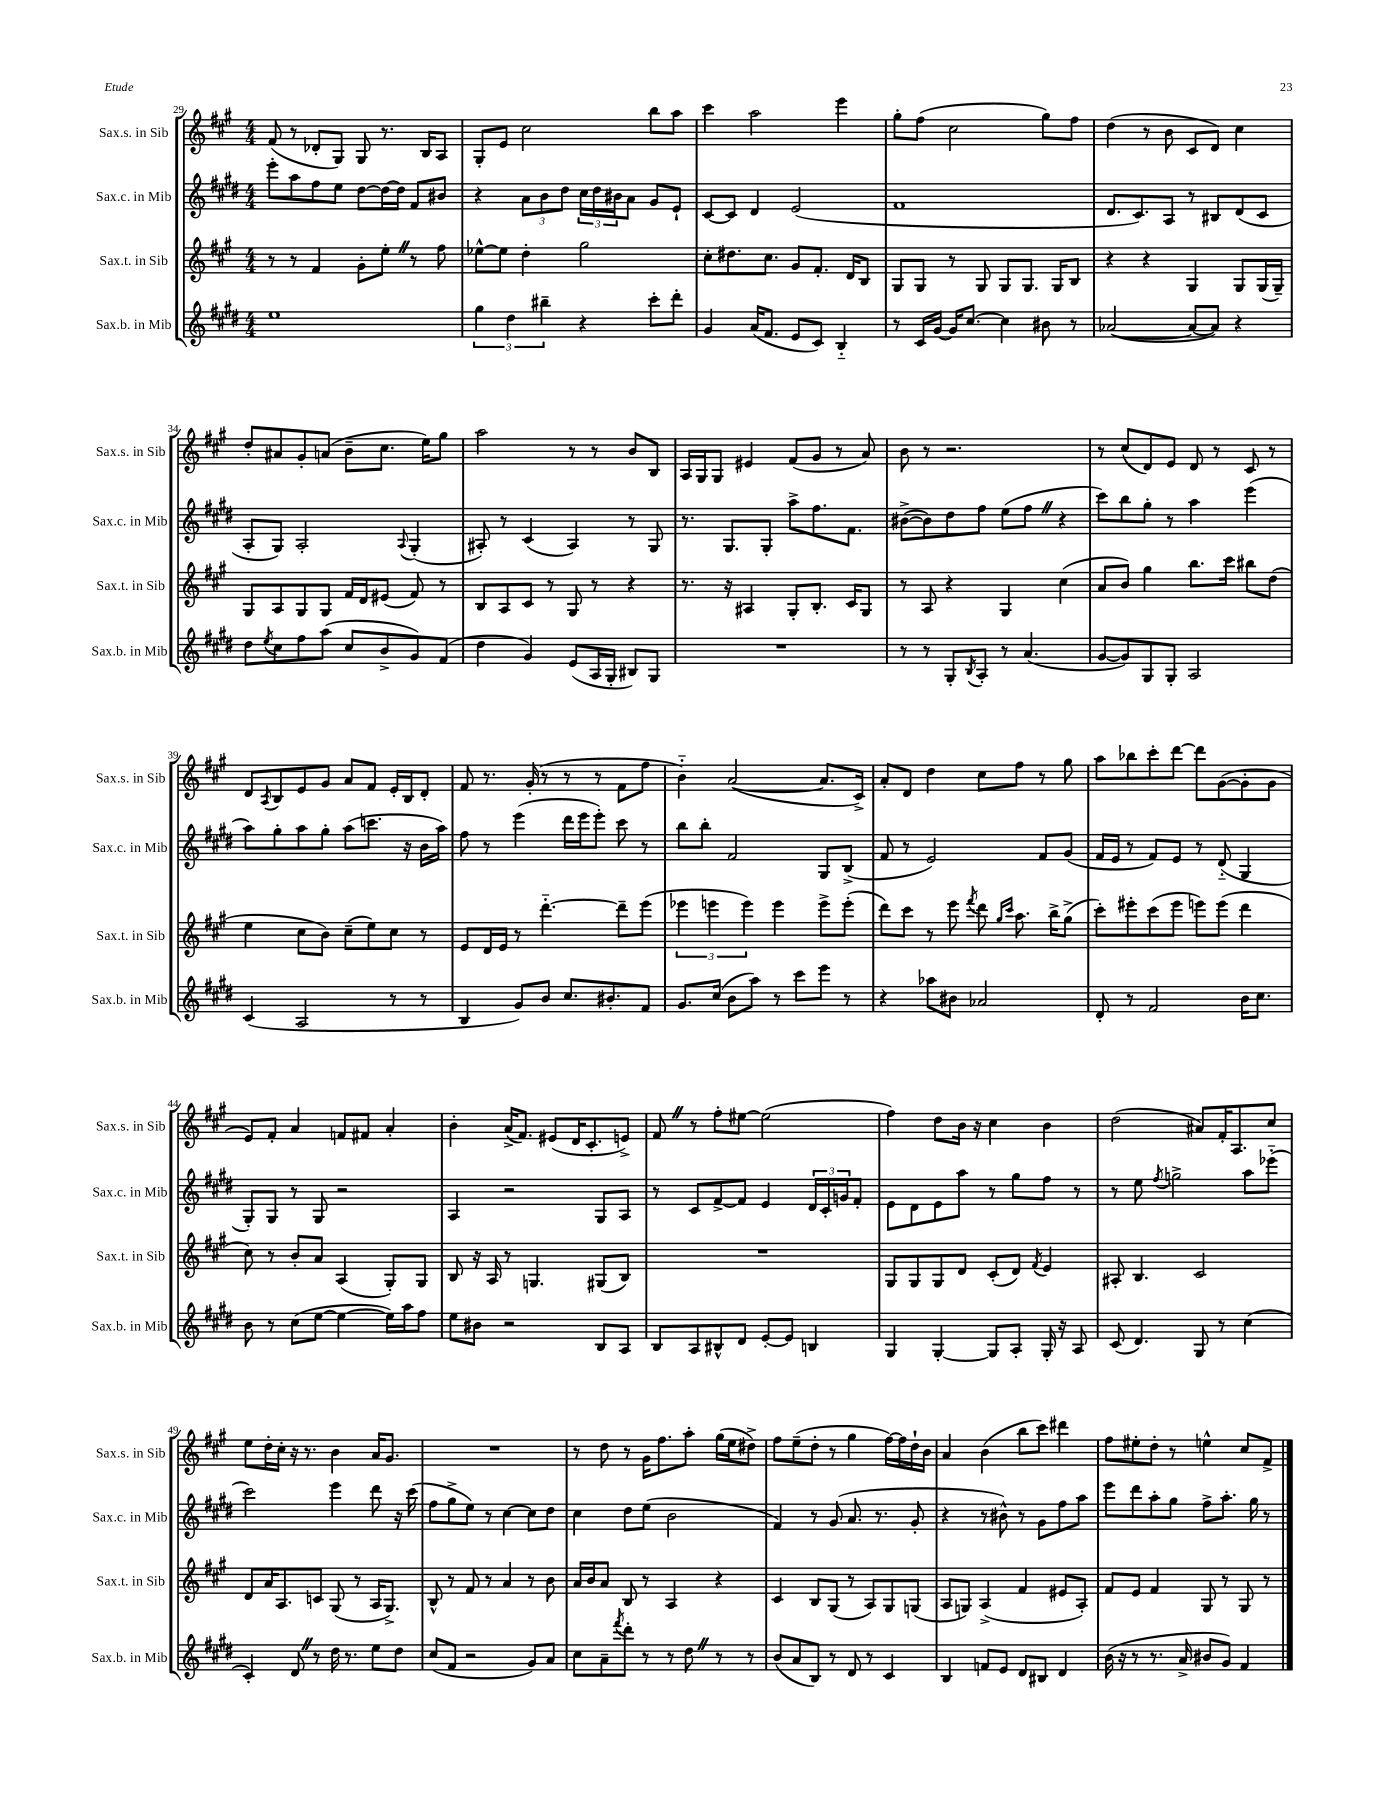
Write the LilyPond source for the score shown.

<<
\new StaffGroup <<
\new Staff = "s0" \with { instrumentName = "Sax.s. in Sib" shortInstrumentName = "Sax.s. in Sib" } {
    \clef treble \key a \major \numericTimeSignature \time 4/4
    fis'8( r8 des'8-. gis8) gis8 r8. b16 a8 |
    gis8-. e'8 cis''2 b''8 a''8 |
    cis'''4 a''2 e'''4 |
    gis''8-. fis''8( cis''2 gis''8) fis''8 |
    d''4( r8 b'8 cis'8 d'8) cis''4 |
    d''8-. ais'8 gis'8-. a'8( b'8-- cis''8. e''16) gis''8 |
    a''2 r8 r8 b'8 b8 |
    a16 gis16 gis8 eis'4 fis'8( gis'8 r8 a'8) |
    b'8 r8 r2. |
    r8 cis''8( d'8) e'8 d'8 r8 cis'8 r8 |
    d'8 \acciaccatura { a8 } b8 e'8 gis'8 a'8 fis'8 e'16-. b16 d'8-. |
    fis'8 r8. gis'16-.( r8 r8 r8 fis'8 fis''8 |
    b'4-_) a'2~( a'8. cis'16->) |
    a'8-. d'8 d''4 cis''8 fis''8 r8 gis''8 |
    a''8 bes''8 cis'''8-. d'''8~ d'''8 gis'8~( gis'8-. gis'8 |
    e'8) fis'8-. a'4 f'8 fis'8 a'4-. |
    b'4-. a'16->( fis'8.) eis'8( d'16 cis'8.-. e'8->) |
    fis'8 \once \override BreathingSign.text = \markup { \musicglyph "scripts.caesura.straight" } \breathe r8 fis''8-. eis''8~ eis''2( |
    fis''4) d''8 b'16 r16 cis''4 b'4 |
    d''2( ais'8) fis'16-. a8. cis''8 |
    e''8 d''16-. cis''16-. r16 r8. b'4 a'16 gis'8. |
    R1 |
    r8 d''8 r8 gis'16 fis''8. a''8-. gis''16( e''16 dis''8->) |
    fis''8 e''8--( d''8-. r8 gis''4 fis''16~) fis''16 d''16-! b'16 |
    a'4 b'4( b''8 cis'''8) dis'''4 |
    fis''8 eis''8-. d''8-. r8 e''4-^ cis''8 fis'8-> \bar "|." |
}
\new Staff = "s1" \with { instrumentName = "Sax.c. in Mib" shortInstrumentName = "Sax.c. in Mib" } {
    \clef treble \key e \major \numericTimeSignature \time 4/4
    e'''8-. a''8 fis''8 e''8 dis''8~ dis''16~ dis''16 fis'8 bis'8 |
    r4 \tuplet 3/2 { a'8 b'8 dis''8 } \tuplet 3/2 { cis''16 dis''16 bis'16 } a'8 gis'8 e'8-! |
    cis'8~ cis'8 dis'4 e'2( |
    fis'1 |
    dis'8. cis'8.) a8 r8 bis8 dis'8( cis'8 |
    a8-. gis8) a2-. \appoggiatura { a8 } gis4-.( |
    ais8-.) r8 cis'4( ais4) r8 gis8 |
    r8. gis8. gis8-. a''8-> fis''8. fis'8. |
    bis'8~->( bis'8) dis''8 fis''8 e''8( fis''8 \once \override BreathingSign.text = \markup { \musicglyph "scripts.caesura.straight" } \breathe r4 |
    cis'''8) b''8 gis''8-. r8 a''4 e'''4( |
    a''8) gis''8-. a''8 gis''8-. a''8( c'''8. r16 b'16 a''16) |
    fis''8 r8 e'''4( dis'''16 e'''16 e'''8-.) cis'''8 r8 |
    b''8 b''8-. fis'2 gis8 b8->( |
    fis'8 r8 e'2) fis'8 gis'8( |
    fis'16 e'16 r8 fis'8) e'8 r8 dis'8-_( gis4 |
    gis8-.) gis8 r8 gis8 r2 |
    a4 r2 gis8 a8 |
    r8 cis'8 fis'8~-> fis'8 e'4 \tuplet 3/2 { dis'16 cis'16-. g'16 } fis'8-. |
    e'8 dis'8 e'8 a''8 r8 gis''8 fis''8 r8 |
    r8 e''8 \acciaccatura { fis''8 } g''2-> a''8 ees'''8-_( |
    cis'''2) e'''4 dis'''8 r16 cis'''16( |
    fis''8 gis''8-> e''8) r8 cis''4~ cis''8 dis''8 |
    cis''4 dis''8 e''8( b'2 |
    fis'4) r8 gis'8( a'8. r8. gis'8-. |
    r4 r8 bis'8-^) r8 gis'8 fis''8 a''8 |
    e'''8 dis'''8 a''8-. gis''8 fis''8-> a''8.-. gis''16 r8 \bar "|." |
}
\new Staff = "s2" \with { instrumentName = "Sax.t. in Sib" shortInstrumentName = "Sax.t. in Sib" } {
    \clef treble \key a \major \numericTimeSignature \time 4/4
    r8 r8 fis'4 gis'8-. e''8-. \once \override BreathingSign.text = \markup { \musicglyph "scripts.caesura.straight" } \breathe r8 fis''8 |
    ees''8~-^ ees''8 d''4-. gis''2 |
    cis''8-. dis''8. cis''8. gis'8 fis'8.-. d'16 b8 |
    gis8 gis8 r8 gis8 gis8 gis8. gis16 b8 |
    r4 r4 gis4 gis8 gis16( gis16--) |
    gis8 a8 gis8 gis8 fis'16 d'16 eis'8( fis'8) r8 |
    b8 a8 cis'8 r8 gis8 r8 r4 |
    r8. r16 ais4 gis8-. b8.-. cis'16 gis8 |
    r8 a8 r4 gis4 cis''4( |
    a'8 b'8) gis''4 b''8. cis'''16 bis''8 d''8( |
    e''4 cis''8 b'8) cis''8--( e''8) cis''8 r8 |
    e'8 d'16 e'16 r8 d'''4.~-_ d'''8-- e'''8( |
    \tuplet 3/2 { ees'''4 e'''4 e'''4) } e'''4 e'''8-> e'''8-.( |
    d'''8) cis'''8 r8 e'''8 \acciaccatura { fis'''8 } d'''8 \grace { gis''16 cis'''16 } a''8. b''16-> gis''8->( |
    cis'''8-.) eis'''8-. cis'''8( eis'''8 e'''8) e'''8( d'''4 |
    cis''8) r8 b'8-. a'8 a4( gis8-.) gis8 |
    b8 r16 a16 r8 g4. gis8( b8) |
    R1 |
    gis8 gis8 gis8 d'8 cis'8-.( d'8) \acciaccatura { fis'8 } e'4 |
    ais8-. b4. cis'2 |
    d'8 a'16 a8. c'8 gis8( r8 a16 gis8.->) |
    b8-^ r8 fis'8 r8 a'4 r8 b'8 |
    a'16 b'16 a'8 b8 r8 a4 r4 |
    cis'4 b8 gis8( r8 a8) gis8 g8( |
    a8 g8) a4->( fis'4 eis'8 a8-.) |
    fis'8 e'8 fis'4 gis8 r8 gis8 r8 \bar "|." |
}
\new Staff = "s3" \with { instrumentName = "Sax.b. in Mib" shortInstrumentName = "Sax.b. in Mib" } {
    \clef treble \key e \major \numericTimeSignature \time 4/4
    e''1 |
    \tuplet 3/2 { gis''4 dis''4 bis''4-- } r4 cis'''8-. dis'''8-. |
    gis'4 a'16( fis'8. e'8 cis'8) b4-_ |
    r8 cis'16 gis'16~ gis'16 cis''8.~ cis''4 bis'8 r8 |
    aes'2~( aes'8~ aes'8) r4 |
    dis''8 \acciaccatura { e''8 } cis''8 fis''8 a''8( cis''8 b'8-> gis'8) fis'8( |
    dis''4 gis'4) e'8( a16 gis16-. bis8) gis8 |
    R1 |
    r8 r8 gis8-. \acciaccatura { b8 } a8-. r8 a'4.( |
    gis'8~ gis'8) gis8 gis8-. a2 |
    cis'4( a2 r8 r8 |
    b4 gis'8) b'8 cis''8. bis'8.-. fis'8 |
    gis'8. cis''16( b'8 a''8) r8 cis'''8 e'''8 r8 |
    r4 aes''8 bis'8 aes'2 |
    dis'8-. r8 fis'2 b'16 cis''8. |
    b'8 r8 cis''8( e''8~ e''4~ e''16) a''16 fis''8 |
    e''8 bis'8 r2 b8 a8 |
    b8 a8 bis8-^ dis'8 e'8~-. e'8 b4 |
    gis4 gis4~-. gis8 a8-. gis16-. r16 a8 |
    cis'8( dis'4.) gis8 r8 cis''4( |
    cis'4-.) dis'8 \once \override BreathingSign.text = \markup { \musicglyph "scripts.caesura.straight" } \breathe r8 dis''16 r8. e''8 dis''8 |
    cis''8( fis'8 r2 gis'8) a'8 |
    cis''8 a'8-- \acciaccatura { fis'''8 } dis'''8-. r8 r8 dis''8 \once \override BreathingSign.text = \markup { \musicglyph "scripts.caesura.straight" } \breathe r8 r8 |
    b'8( a'8 b8) r8 dis'8 r8 cis'4 |
    b4 f'8 e'8 dis'8 bis8 dis'4 |
    b'16( r16 r8 r8. a'16-> bis'8 gis'8) fis'4 \bar "|." |
}
>>
>>
\layout { \context { \Score currentBarNumber = #29 } }
